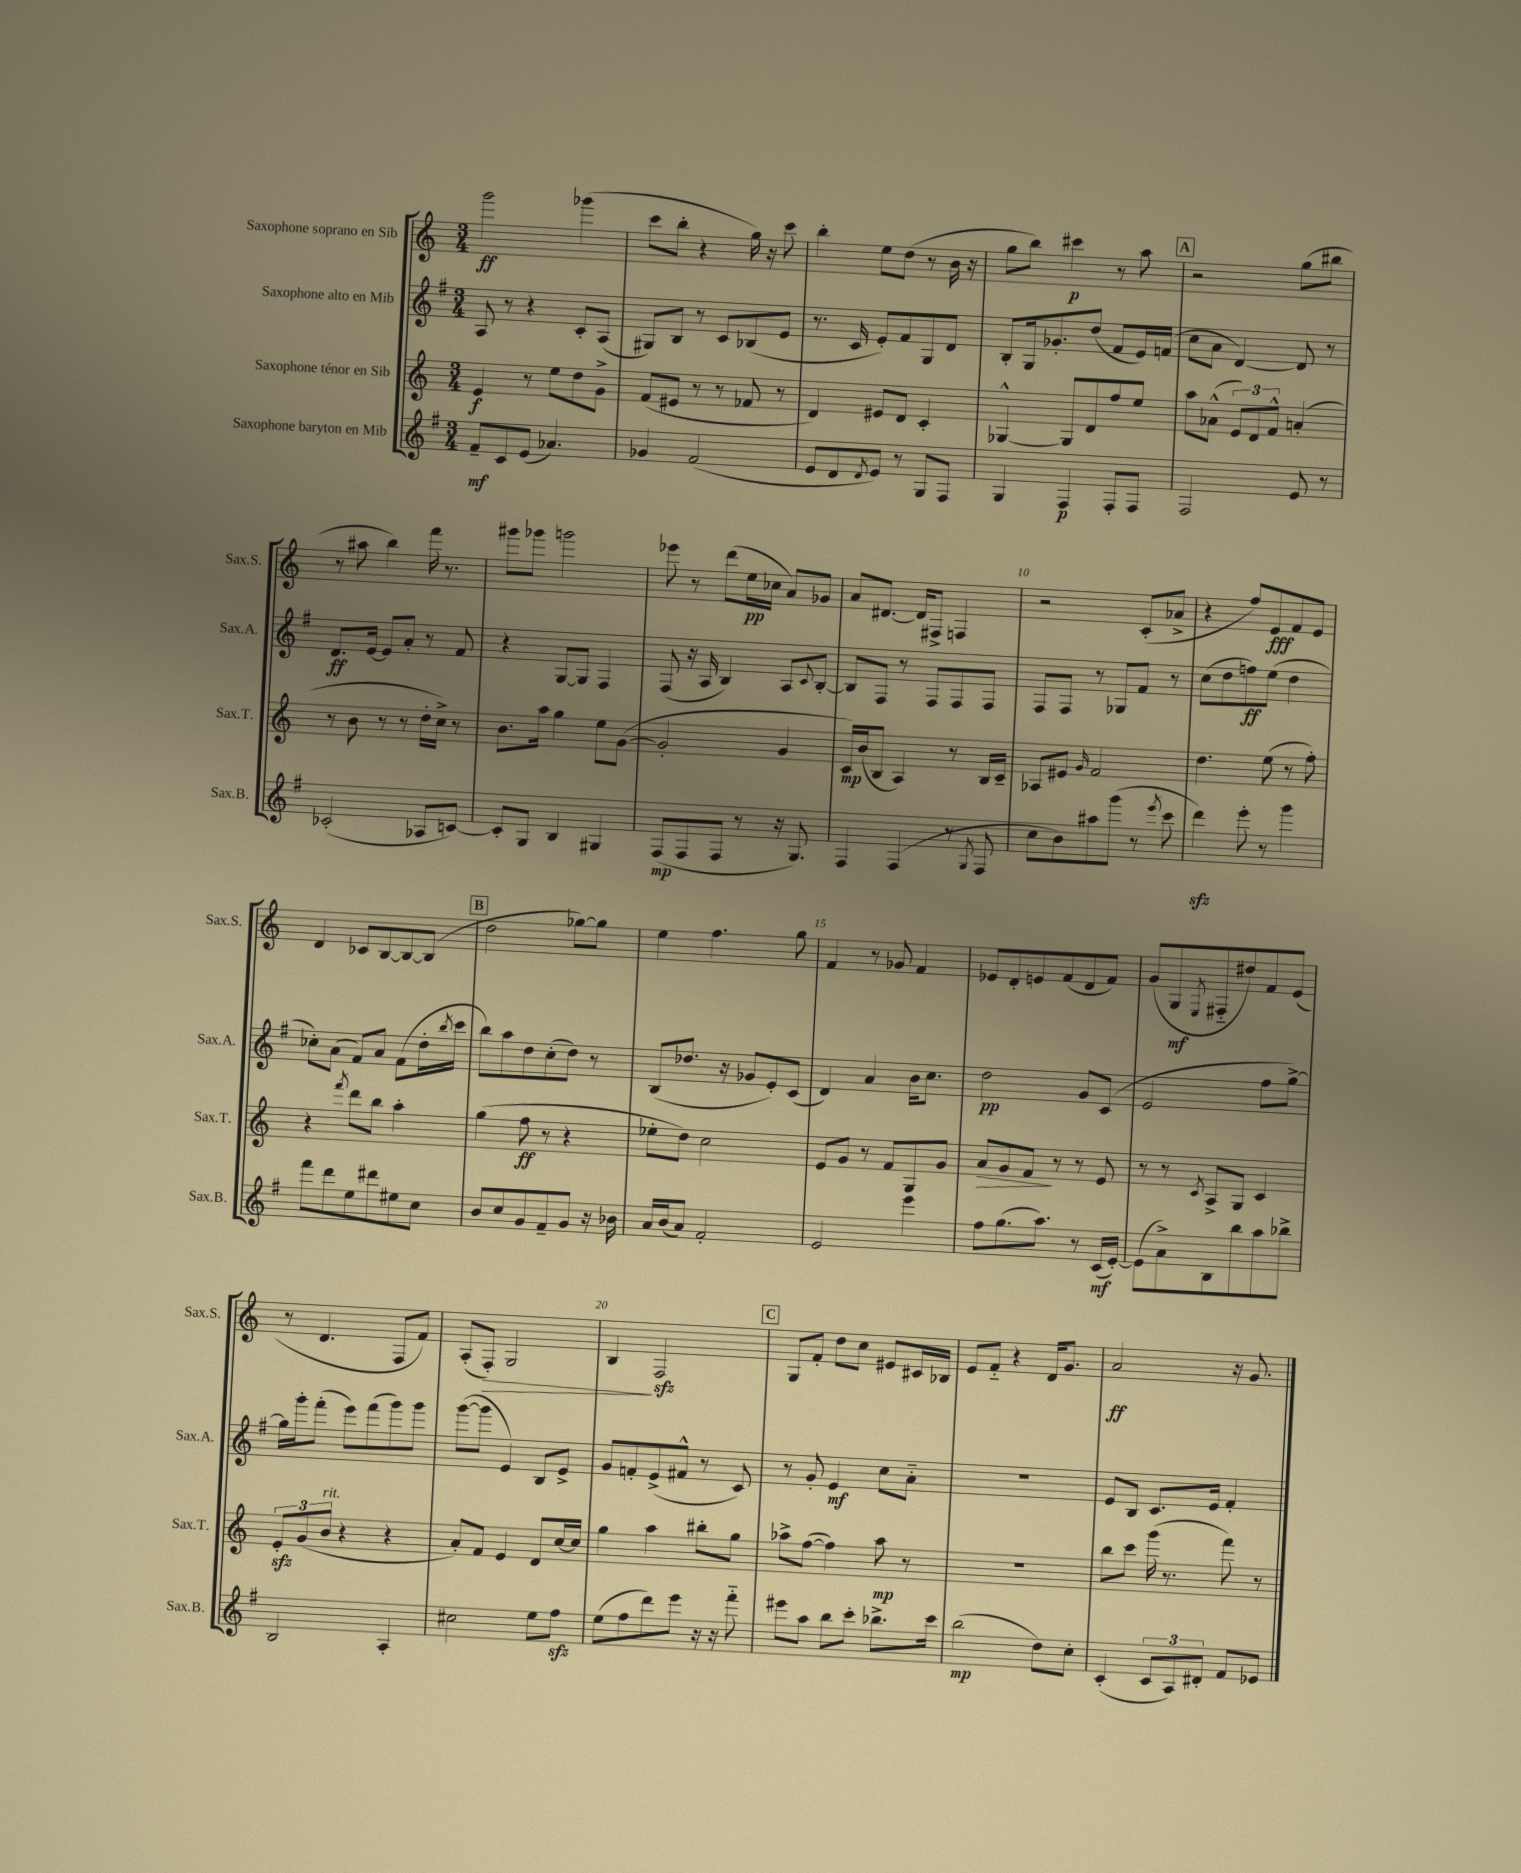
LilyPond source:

<<
\new StaffGroup <<
\new Staff = "s0" \with { instrumentName = "Saxophone soprano en Sib" shortInstrumentName = "Sax.S." } {
    \clef treble \key c \major \numericTimeSignature \time 3/4
    g'''2\ff ges'''4( |
    c'''8 b''8-. r4 g''16) r16 c'''8 |
    b''4-. e''8 d''8( r8 b'16 r16 |
    g''8 b''8) cis'''4\p r8 a''8 |
    \mark \markup { \box "A" } r2 g''8( bis''8 |
    r8 ais''8 b''4) f'''16 r8. |
    gis'''8 ges'''8 g'''2 |
    ees'''8 r8 d'''8( e''16\pp ces''16 a'8) ges'8 |
    a'8 dis'8.~ dis'16 fis8-> f4 |
    r2 c'8-.( aes'8-> |
    r4 f''8) e'8\fff f'8 e'8 |
    d'4 ces'8 b8~ b8~ b8( |
    \mark \markup { \box "B" } d''2 ges''8~) ges''8 |
    e''4 f''4. g''8 |
    f'4 r8 ges'8 f'4 |
    ees'8 d'8-. e'8 f'8( d'8 f'8) |
    g'8( g8\mf \acciaccatura { e8 } fis8-_ dis''8) f'8 e'8( |
    r8 d'4. f8 f'8) |
    a8-.( f8-.\>) g2 |
    b4\! f2\sfz |
    \mark \markup { \box "C" } g8 f'8-. d''8 c''8 eis'8 cis'16 bes16 |
    e'8 f'8-_ r4 d'16 g'8. |
    a'2\ff r16 g'8. \bar "|." |
}
\new Staff = "s1" \with { instrumentName = "Saxophone alto en Mib" shortInstrumentName = "Sax.A." } {
    \clef treble \key g \major \numericTimeSignature \time 3/4
    a8 r8 r4 c'8-. a8( |
    gis8) b8 r8 c'8 bes8( e'8 |
    r8. c'16 e'8-.) fis'8 g8 d'8 |
    b8-. g16 ges'8.-. d''8( fis'8 e'16) f'16( |
    \mark \markup { \box "A" } c''8 a'8 d'4~) d'8 r8 |
    d'8.\ff e'16~ e'8 a'8-. r8 fis'8 |
    r4 g8~ g8 fis4 |
    fis8( r16 a16 b4) a8 \appoggiatura { c'8 } b8~-. |
    b8 fis8 r8 fis8 fis8 fis8 |
    fis8 fis8 r8 ges8 fis'8 r8 |
    c''8( d''8 f''8\ff) e''8( d''4 |
    ces''8-.) a'8( fis'8) a'8 fis'8( d''16-. \acciaccatura { b''8 } c'''16 |
    \mark \markup { \box "B" } b''8) a''8 d''8 c''8-.( d''8) r8 |
    b8( des''8. r16 ges'8 e'8-.) c'8( |
    d'4) a'4 b'16 c''8. |
    d''2\pp g'8 c'8( |
    e'2 fis''8 g''8~->) |
    g''16 g'''16-. fis'''8-.( e'''8) fis'''8( g'''8) g'''8 |
    g'''8~( g'''8 e'4) b8 e'8-> |
    g'8 f'8-. e'8->( fis'8-^ r8 c'8) |
    \mark \markup { \box "C" } r8 g'8-. e'4\mf c''8 a'8-_ |
    R2. |
    e'8 b8 c'8. e'16 fis'4-. \bar "|." |
}
\new Staff = "s2" \with { instrumentName = "Saxophone ténor en Sib" shortInstrumentName = "Sax.T." } {
    \clef treble \key c \major \numericTimeSignature \time 3/4
    e'4\f r8 e''8 d''8 g'8-> |
    f'8( eis'8 r8 r8 fes'8 r8 |
    d'4) eis'8 d'8 c'4-. |
    ges4~-^ ges8 d'8 f''8 e''8 |
    \mark \markup { \box "A" } a''8 aes'8-^( \tuplet 3/2 { e'8) d'8 f'8-^ } a'4-.( |
    r8 b'8 r8 r8 d''16-. c''16->) r8 |
    b'8. a''16 g''4 e''8 g'8~( |
    g'2-. g'4 |
    c'16\mp) b'16( b8 a4) r8 b16 c'16-- |
    aes8 eis'8 \grace { g'16 } f'2 |
    d''4. e''8( r8 f''8-.) |
    r4 \acciaccatura { f'''8 } d'''8 b''8 a''4-. |
    \mark \markup { \box "B" } g''4( f''8\ff r8 r4 |
    ees''8-. d''8) c''2 |
    e'8 g'8 r8 f'8 g8 g'8 |
    a'8\> g'8 f'8\! r8 r8 e'8 |
    r8 r8 \acciaccatura { c'8 } a8-> g8 c'4 |
    \tuplet 3/2 { e'8-.\sfz g'8( b'8^\markup { \italic "rit." } } r4 r4 |
    a'8-.) f'8 e'4 d'8 c''16~ c''16 |
    g''4 a''4 bis''8-. g''8 |
    \mark \markup { \box "C" } aes''8-> f''8~( f''4) aes''8\mp r8 |
    R2. |
    b''8 c'''8 g'''16( r8. f'''8) r8 \bar "|." |
}
\new Staff = "s3" \with { instrumentName = "Saxophone baryton en Mib" shortInstrumentName = "Sax.B." } {
    \clef treble \key g \major \numericTimeSignature \time 3/4
    fis'8--\mf c'8 e'8( aes'4.) |
    ges'4 fis'2( |
    e'8 d'8 \acciaccatura { d'8 } e'8) r8 g8 fis8 |
    g4 fis4\p fis8-. fis8 |
    \mark \markup { \box "A" } fis2 e'8 r8 |
    ces'2-.( aes8 c'8~) |
    c'8-. g8 b4 gis4 |
    fis8\mp( fis8 fis8 r8 r16 g8.) |
    fis4 fis4( r8 \acciaccatura { g8 } fis8 |
    c''8 b'8) ais''8 g'''8( r8 \acciaccatura { e'''8 } c'''8 |
    d'''4\sfz) e'''8-. r8 g'''4 |
    fis'''8 d'''8 e''8 dis'''8 eis''8 c''8 |
    \mark \markup { \box "B" } b'8 c''8 g'8 fis'8-- g'8 r16 bes'16 |
    a'16 b'16( a'8) fis'2-. |
    e'2 e'''4 |
    fis''8 g''8.( a''8.) r8 c'16\mf( e'16~-.) |
    e'8( a'8->) b8 b''8 a''8 bes''8-> |
    b2 a4-. |
    cis''2 e''8 fis''8\sfz |
    e''8( fis''8 d'''8) e'''8 r16 r16 fis'''8-_ |
    \mark \markup { \box "C" } eis'''8 a''8 b''8 c'''8-. bes''8.-> c'''16 |
    b''2\mp( d''8) c''8-. |
    c'4-.( \tuplet 3/2 { c'8 a8) dis'8-. } fis'8 ees'8 \bar "|." |
}
>>
>>
\layout { \context { \Score \override BarNumber.break-visibility = ##(#f #t #t) barNumberVisibility = #(every-nth-bar-number-visible 5) } }
